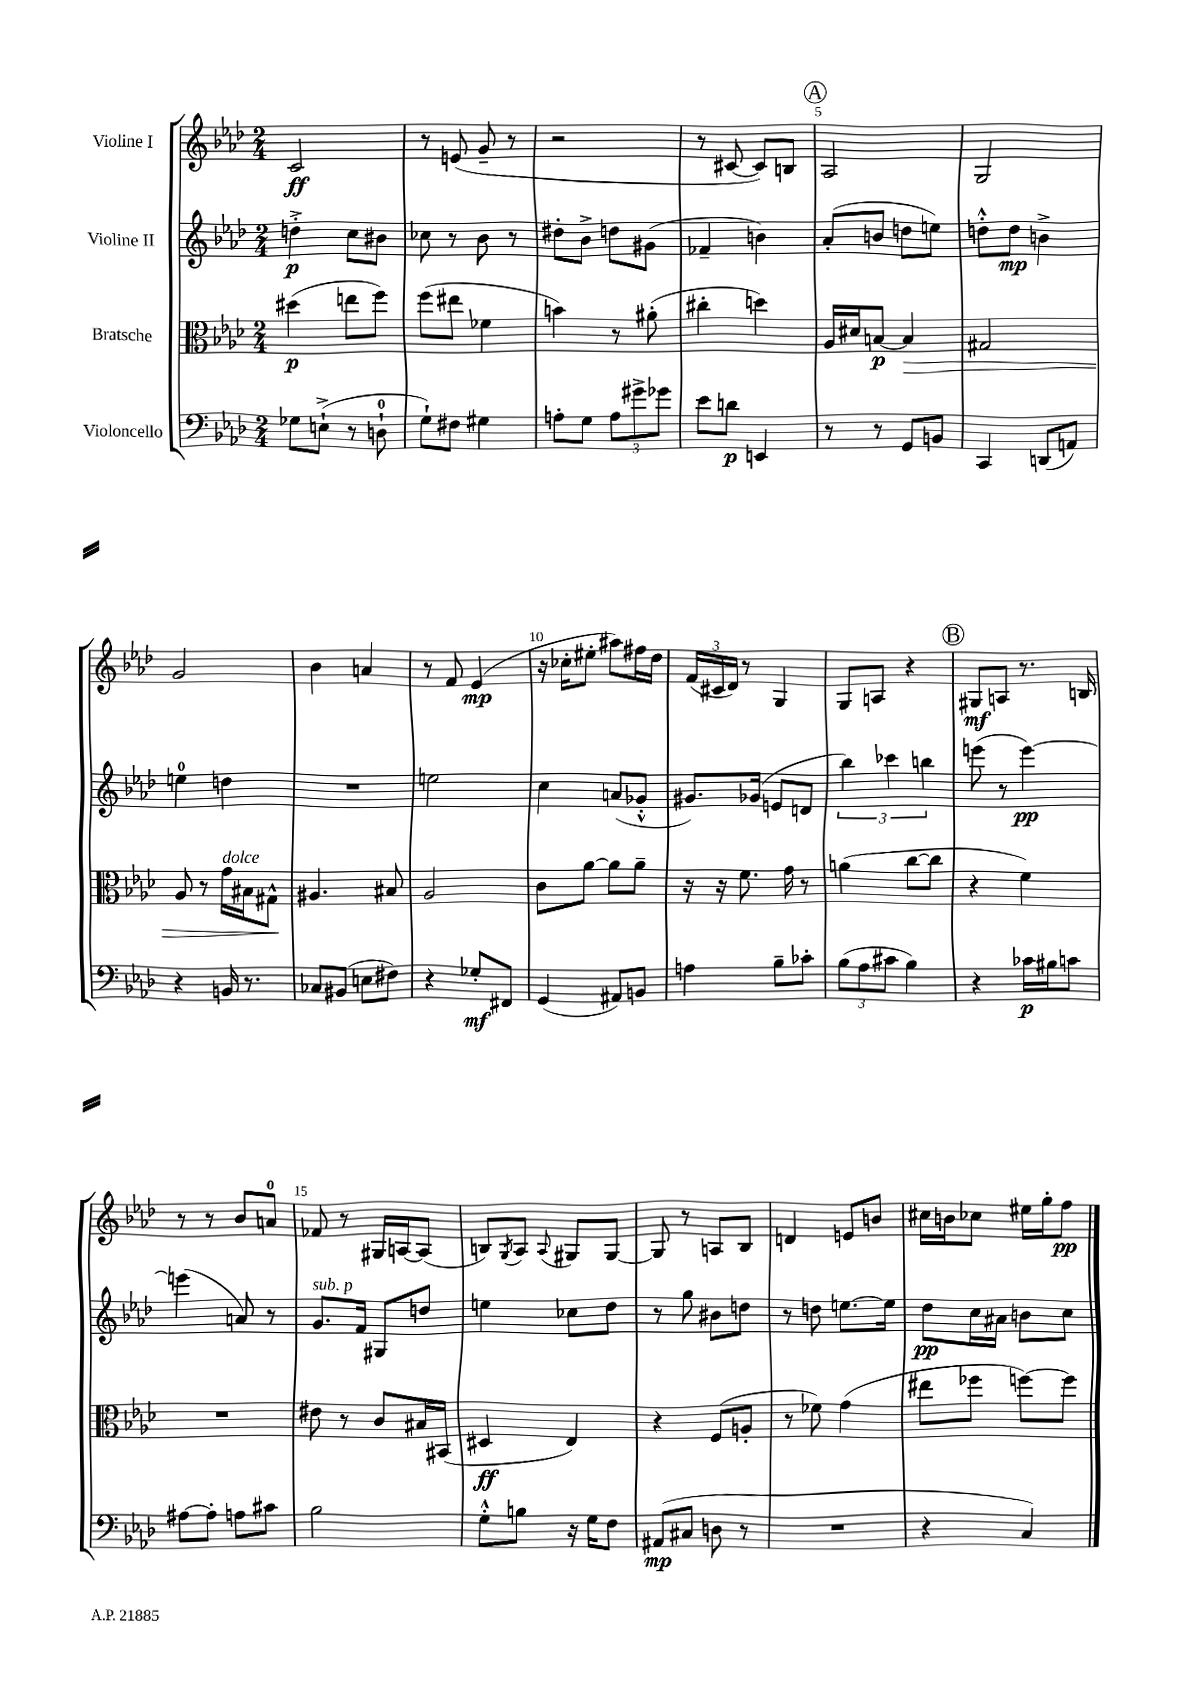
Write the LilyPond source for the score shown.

<<
\new StaffGroup <<
\new Staff = "s0" \with { instrumentName = "Violine I" } {
    \clef treble \key aes \major \numericTimeSignature \time 2/4
    c'2\ff |
    r8 e'8( g'8-- r8 |
    r2 |
    r8 cis'8~ cis'8) b8 |
    \mark \markup { \circle "A" } aes2 |
    g2 |
    g'2 |
    bes'4 a'4 |
    r8 f'8 ees'4\mp( |
    r16 ces''16-. eis''8-. ais''8) fis''16 des''16 |
    \tuplet 3/2 { f'16( cis'16 des'16) } r8 g4 |
    g8 a8 r4 |
    \mark \markup { \circle "B" } gis8\mf a8 r8. b16 |
    r8 r8 bes'8 a'8-0 |
    fes'8 r8 gis16 a16~ a8( |
    b8) \acciaccatura { g8 } aes8 \appoggiatura { aes8 } gis8 gis8~ |
    gis8 r8 a8 bes8 |
    d'4 e'8 b'8 |
    cis''16 b'16 ces''8 eis''16 g''16-. f''8\pp \bar "|." |
}
\new Staff = "s1" \with { instrumentName = "Violine II" } {
    \clef treble \key aes \major \numericTimeSignature \time 2/4
    d''4-.->\p c''8 bis'8 |
    ces''8 r8 bes'8 r8 |
    dis''8-. bes'8-> d''8 gis'8( |
    fes'4-- b'4) |
    \mark \markup { \circle "A" } aes'8-.( b'8 d''8 e''8) |
    d''8-.-^ d''8\mp b'4-> |
    e''4-0 d''4 |
    R2 |
    e''2 |
    c''4 a'8( ges'8-.-^ |
    gis'8.) ges'16( e'8 d'8 |
    \tuplet 3/2 { bes''4) ces'''4 b''4 } |
    \mark \markup { \circle "B" } e'''8( r8 e'''4~\pp) |
    e'''4( a'8) r8 |
    g'8.^\markup { \italic "sub. p" } f'16 gis8 d''8 |
    e''4 ces''8 des''8 |
    r8 g''8 bis'8 d''8 |
    r8 d''8 e''8.~ e''16 |
    des''8\pp c''16 ais'16 b'8 c''8 \bar "|." |
}
\new Staff = "s2" \with { instrumentName = "Bratsche" } {
    \clef alto \key aes \major \numericTimeSignature \time 2/4
    dis''4\p( e''8 f''8) |
    f''8( eis''8 fes'4 |
    b'4) r8 ais'8-.( |
    cis''4-. d''4) |
    \mark \markup { \circle "A" } aes16 dis'16 b8~\p b4\> |
    gis2 |
    aes8 r8 g'16^\markup { \italic "dolce" } bis16 gis8-^\! |
    ais4. bis8 |
    aes2 |
    c'8 aes'8~ aes'8 aes'8-- |
    r16 r16 f'8. g'16 r8 |
    a'4( c''8~ c''8 |
    \mark \markup { \circle "B" } r4 f'4) |
    R2 |
    eis'8 r8 c'8 bis16 bis,16( |
    dis4\ff ees4) |
    r4 f8( a8-. |
    r8 fes'8) g'4( |
    eis''8 fes''8 f''8~) f''8 \bar "|." |
}
\new Staff = "s3" \with { instrumentName = "Violoncello" } {
    \clef bass \key aes \major \numericTimeSignature \time 2/4
    ges8 e8-!->( r8 d8-0-! |
    g8-!) fis8 gis4 |
    a8-. g8 \tuplet 3/2 { a8 gis'8-> ges'8 } |
    ees'8 d'8\p e,4 |
    \mark \markup { \circle "A" } r8 r8 g,8 b,8 |
    c,4 d,8( a,8) |
    r4 b,16 r8. |
    ces8 bis,8( e8 fis8) |
    r4 ges8-.\mf fis,8 |
    g,4( ais,8) b,8 |
    a4 bes8-- ces'8-. |
    \tuplet 3/2 { bes8( aes8 cis'8 } bes4) |
    \mark \markup { \circle "B" } r4 ces'16\p bis16 c'8 |
    ais8~ ais8-. a8 cis'8 |
    bes2 |
    g8-.-^ b8 r16 g16 f8 |
    ais,8\mp( cis8 d8 r8 |
    R2 |
    r4 c4) \bar "|." |
}
>>
>>
\layout { \context { \Score \override BarNumber.break-visibility = ##(#f #t #t) barNumberVisibility = #(every-nth-bar-number-visible 5) } }
